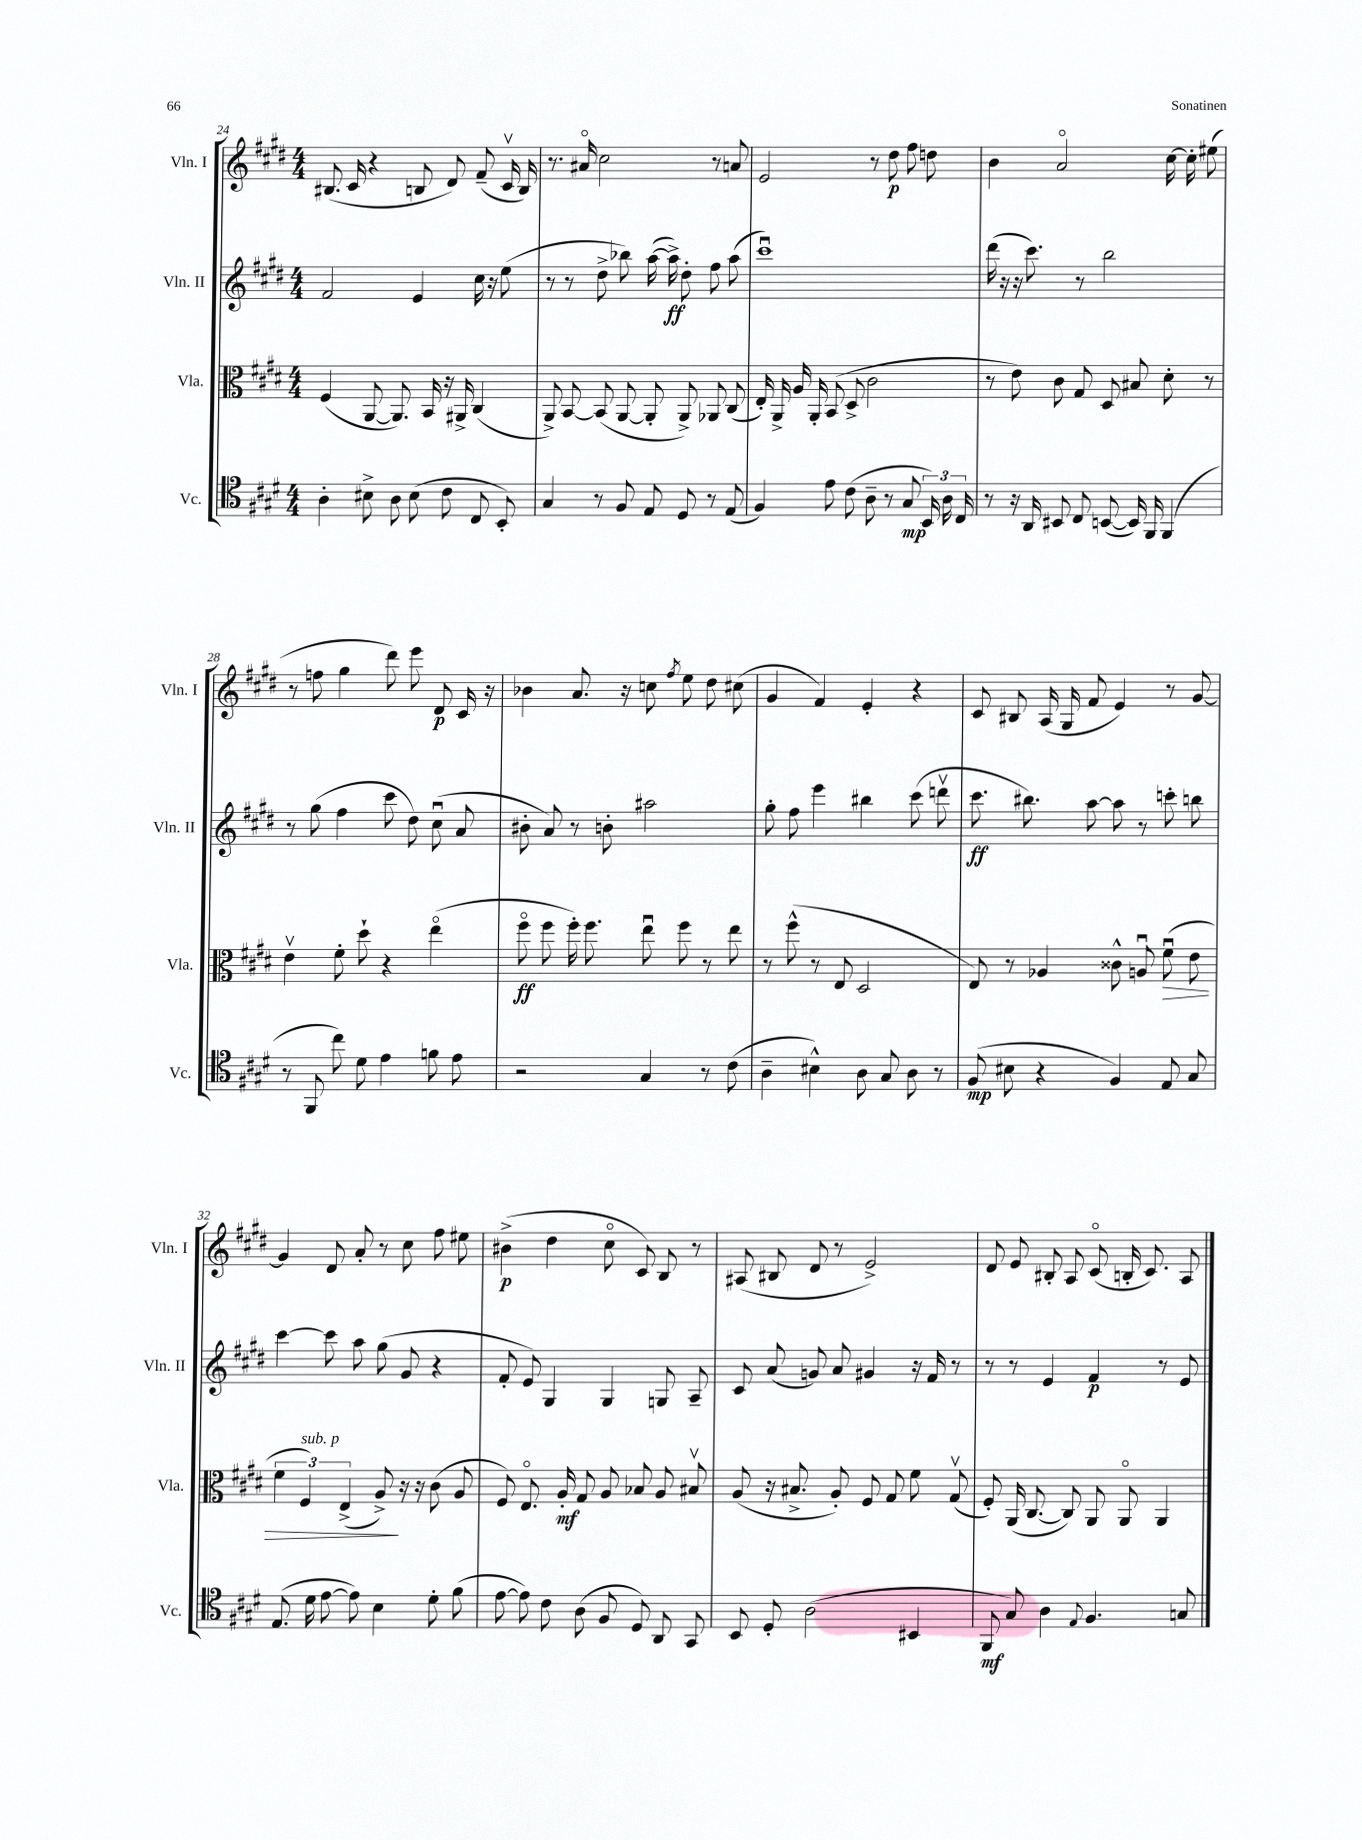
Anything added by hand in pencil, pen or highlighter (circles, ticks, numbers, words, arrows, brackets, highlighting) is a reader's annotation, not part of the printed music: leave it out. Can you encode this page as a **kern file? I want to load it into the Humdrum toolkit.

**kern	**kern	**kern	**kern
*staff4	*staff3	*staff2	*staff1
*clefC4	*clefC3	*clefG2	*clefG2
*k[f#c#g#d#]	*k[f#c#g#d#]	*k[f#c#g#d#]	*k[f#c#g#d#]
*M4/4	*M4/4	*M4/4	*M4/4
4A'\	(4F#/	2f#/	(8.B#/
.	.	.	16c#/
8B#^\	[8AA/	.	4r
8A\	8.AA/])	.	.
(8B#\	.	4e/	8B/
.	16BB/	.	.
8c#\	16r	.	8d#/)
.	16AA#^/	.	.
8C#/	(4C#/	16cc#\	(8f#~/
.	.	16r	.
8BB'/)	.	(8ee\	16c#v/
.	.	.	16B/)
=	=	=	=
4G#/	8AA^/)	8r	8.r
.	[8BB/	8r	.
.	.	.	16a#o/
8r	(8BB/]	8dd#^\	2cc#\
8F#/	[8AA/	8bb-\)	.
8E/	8AA'/]	([16aa\	.
.	.	16aa^\])	.
8D#/	8AA^/)	8dd#'\	.
8r	8AA-/	8ff#\	8r
(8E/	(8C#/	(8aa\	8a/
=	=	=	=
4F#/)	16E'/)	1ccc#u)	2e/
.	16AA^/	.	.
.	16A/	.	.
.	16AA'/	.	.
8e\	(8BB/	.	.
(8c#\	8D#^/	.	.
8A~\	2c#\	.	8r
8r	.	.	8dd#\
8G#/	.	.	8ff#\
24BB/)	.	.	8dd\
24A\	.	.	.
24C#/	.	.	.
=	=	=	=
8r	8r	(16ddd#\	4b\
.	.	16r	.
16r	8e\)	16r	.
16AA/	.	8.ccc#\)	.
8BB#/	8c#\	.	2ao/
8C#/	8G#/	8r	.
([8BB/	8D#/	2bb\	.
16BB/])	8B#/	.	.
16FF#/	.	.	.
(4FF#/	8d#'\	.	[16cc#\
.	.	.	16cc#'\]
.	8r	.	(8ee#\
=	=	=	=
8r	4ev\	8r	8r
8FF#/	.	(8gg#\	8ff\
8cc#\)	8f#'\	4ff#\	4gg#\
8d#\	8dd#`\	.	.
4e\	4r	8ccc#\	8ddd#\)
.	.	8dd#\)	8eee\
8f\	(4eeo\	(8cc#u\	8d#/
8e\	.	8a/	16c#/
.	.	.	16r
=	=	=	=
2r	8ff#o\	8b#'\	4b-\
.	8ff#\	8a/)	.
.	16ff#'\)	8r	8.a/
.	8.ff#\	.	.
.	.	8b'\	.
.	.	.	16r
4G#/	8eeu\	2aa#\	8cc\
.	.	.	8qff#/
.	8ff#\	.	8ee\
8r	8r	.	8dd#\
(8c#\	8ee\	.	(8cc#\
=	=	=	=
4A~\	8r	8gg#'\	4g#/
.	(8ff#^^\	8ff#\	.
4B#^^\)	8r	4eee\	4f#/)
.	8E/	.	.
8A\	2D#/	4bb#\	4e'/
8G#/	.	.	.
8A\	.	(8ccc#\	4r
8r	.	8dddv\	.
=	=	=	=
(8F#/	8E/)	8.ccc#\	8c#/
8B#\	8r	.	8B#/
.	.	8.bb#\)	.
4r	4A-/	.	(16A/
.	.	.	16G#/
.	.	[8aa\	8f#/
4F#/)	8c##^^\	8aa\]	4e/)
.	8Au/	8r	.
8E/	(8f#u\	8ccc'\	8r
8G#/	8e\	8bb\	[8g#/
=	=	=	=
(8.E/	6f#\	[4ccc#\	4g#/]
.	6F#/)	.	.
16d#\	.	.	.
[8e\	.	8ccc#\]	8d#/
.	(6E^/	.	.
8e\])	.	8aa\	8a'/
4B\	8A^/)	(8gg#\	8r
.	16r	8g#/	8cc#\
.	16r	.	.
8d#'\	(8c#\	4r	8ff#\
(8f#\	8A/	.	8ee#\
=	=	=	=
[8e\	8F#/)	8f#'/	(4b#^\
8e\])	8.Eo/	8e/)	.
8c#\	.	4G#/	4dd#\
.	16A'/	.	.
(8A\	8G#/	.	.
8F#/	8A/	4G#/	8cc#o\
8D#/)	8B-/	.	8c#/)
8AA/	8A/	8G/	8B/
8GG#/	8B#v/	8A~/	8r
=	=	=	=
8BB/	(8A/	8c#/	(8A#/
8D#'/	16r	(8a/	8B#/
.	8.B#^/	.	.
(2A\	.	8g/)	8d#/
.	8A'/)	8a/	8r
.	8F#/	4g#/	2e^/)
.	8G#/	.	.
4BB#/	8f#\	16r	.
.	.	16f#/	.
.	(8G#v/	8r	.
=	=	=	=
8FF#/	8F#'/)	8r	8d#/
8G#/)	(16AA/	8r	8e/
.	[8.C#/	.	.
4A\	.	4e/	8B#'/
.	8C#/])	.	8A/
8qqE/	.	.	.
4.F#/	8AA/	4f#/	(8c#o/
.	8AAo/	.	16B'/
.	.	.	8.c#/)
.	4AA/	8r	.
8G/	.	8e/	8A/
==	==	==	==
*-	*-	*-	*-
